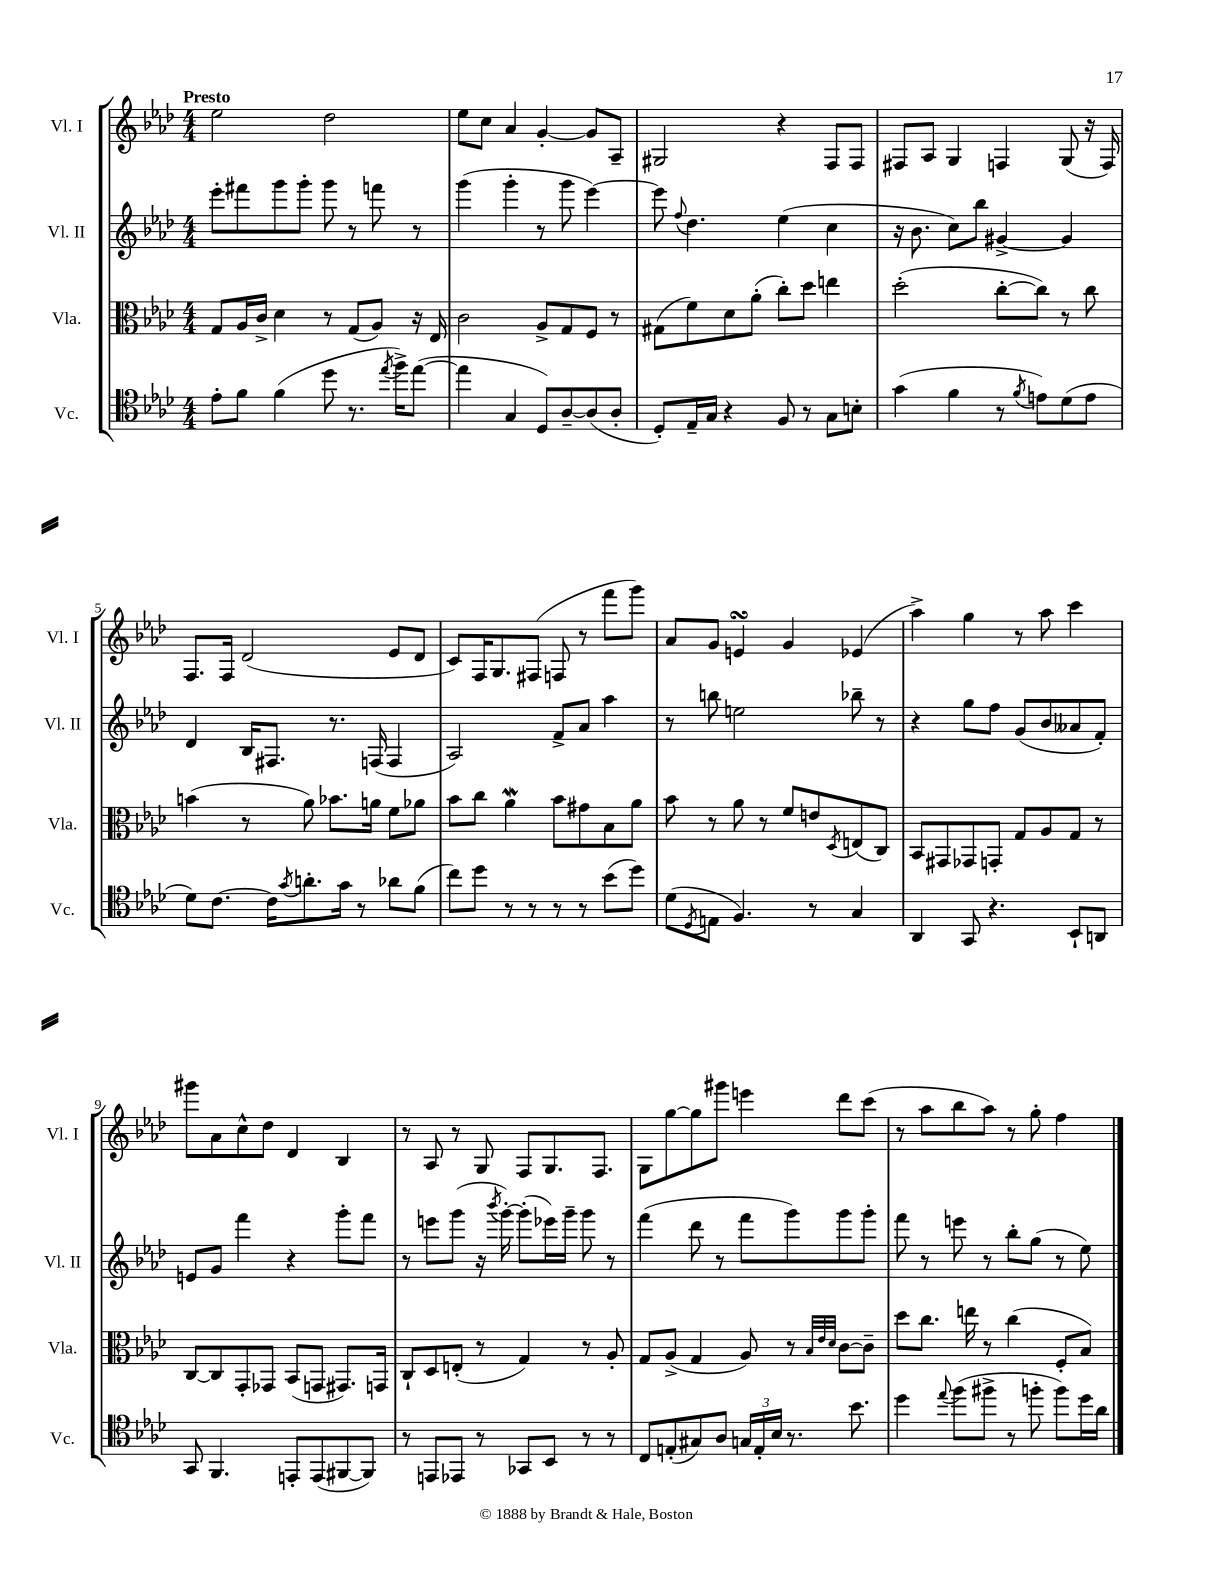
<<
\new StaffGroup <<
\new Staff = "s0" \with { instrumentName = "Vl. I" shortInstrumentName = "Vl. I" } {
    \clef treble \key aes \major \numericTimeSignature \time 4/4 \tempo "Presto"
    ees''2 des''2 |
    ees''8 c''8 aes'4 g'4~-. g'8 aes8-- |
    gis2 r4 f8 f8 |
    fis8 aes8 g4 f4 g8( r16 f16) |
    f8. f16 des'2( ees'8 des'8 |
    c'8) f16 g8. fis8( f8 r8 f'''8 g'''8) |
    aes'8 g'8 e'4\turn g'4 ees'4( |
    aes''4->) g''4 r8 aes''8 c'''4 |
    gis'''8 aes'8 c''8-^ des''8 des'4 bes4 |
    r8 aes8 r8 g8 f8 g8. f8. |
    g8 g''8~ g''8 gis'''8 e'''4 des'''8 c'''8( |
    r8 aes''8 bes''8 aes''8) r8 g''8-. f''4 \bar "|." |
}
\new Staff = "s1" \with { instrumentName = "Vl. II" shortInstrumentName = "Vl. II" } {
    \clef treble \key aes \major \numericTimeSignature \time 4/4
    ees'''8-. fis'''8 g'''8 g'''8-. g'''8 r8 f'''8 r8 |
    g'''4( g'''4-. r8 g'''8 ees'''4~) |
    ees'''8 \appoggiatura { f''8 } des''4. ees''4( c''4 |
    r16 bes'8. c''8) bes''8 gis'4~-> gis'4 |
    des'4 bes16 fis8. r8. f16( f4 |
    aes2) f'8-> aes'8 aes''4 |
    r8 b''8 e''2 bes''8-- r8 |
    r4 g''8 f''8 g'8( bes'8 aeses'8 f'8-.) |
    e'8 g'8 f'''4 r4 g'''8-. f'''8 |
    r8 e'''8 g'''8( r16 \acciaccatura { bes'''8 } g'''16~-.) g'''8-.( ees'''16) g'''16-- g'''8 r8 |
    f'''4( des'''8 r8 f'''8 g'''8) g'''8 g'''8-. |
    f'''8 r8 e'''8 r8 bes''8-. g''8( r8 ees''8) \bar "|." |
}
\new Staff = "s2" \with { instrumentName = "Vla." shortInstrumentName = "Vla." } {
    \clef alto \key aes \major \numericTimeSignature \time 4/4
    g8 aes16 c'16-> des'4 r8 g8( aes8) r16 ees16 |
    c'2 aes8-> g8 f8 r8 |
    gis8( f'8) des'8 aes'8-.( c''8-.) des''8 e''4 |
    des''2-.( c''8~-. c''8) r8 c''8 |
    b'4( r8 aes'8) bes'8. a'16 f'8 aes'8 |
    bes'8 c''8 aes'4\mordent bes'8 gis'8 bes8 aes'8 |
    bes'8 r8 aes'8 r8 f'8 e'8 \acciaccatura { des8 } e8( c8) |
    bes,8 gis,8 ges,8 g,8-. g8 aes8 g8 r8 |
    c8~ c8 g,8-. ges,8 bes,8( g,8 gis,8.) g,16 |
    c8-! des8 e8-.( r8 g4) r8 aes8-. |
    g8 aes8->( g4 aes8) r8 \grace { bes32 ees'32 des'32 } c'8~ c'8-- |
    des''8 c''8. e''16 r8 c''4( f8-. bes8) \bar "|." |
}
\new Staff = "s3" \with { instrumentName = "Vc." shortInstrumentName = "Vc." } {
    \clef tenor \key aes \major \numericTimeSignature \time 4/4
    ees'8-. f'8 f'4( des''8 r8. \acciaccatura { ees''8 } f''16->) ees''8~( |
    ees''4 g4 des8) aes8~-- aes8( aes8-. |
    des8-.) ees16-- g16 r4 f8 r8 g8 b8-. |
    g'4( f'4 r8 \acciaccatura { f'8 } e'8) des'8( e'8 |
    des'8) c'8.~ c'16 \acciaccatura { g'8 } a'8.-. g'16 r8 aes'8 f'8( |
    c''8) des''8 r8 r8 r8 r8 bes'8( des''8) |
    des'8( \acciaccatura { des8 } e8 f4.) r8 g4 |
    aes,4 g,8 r4. bes,8-! a,8 |
    g,8 f,4. e,8-. e,8( fis,8~ fis,8) |
    r8 e,8 ees,8 r8 ges,8 bes,8 r8 r8 |
    c8 e8-.( gis8) aes8 \tuplet 3/2 { g16 e16-. bes16 } r8. bes'8. |
    des''4 \appoggiatura { ees''8 } f''8( fis''8-> r8 f''8-. f''8) des''16 aes'16 \bar "|." |
}
>>
>>
